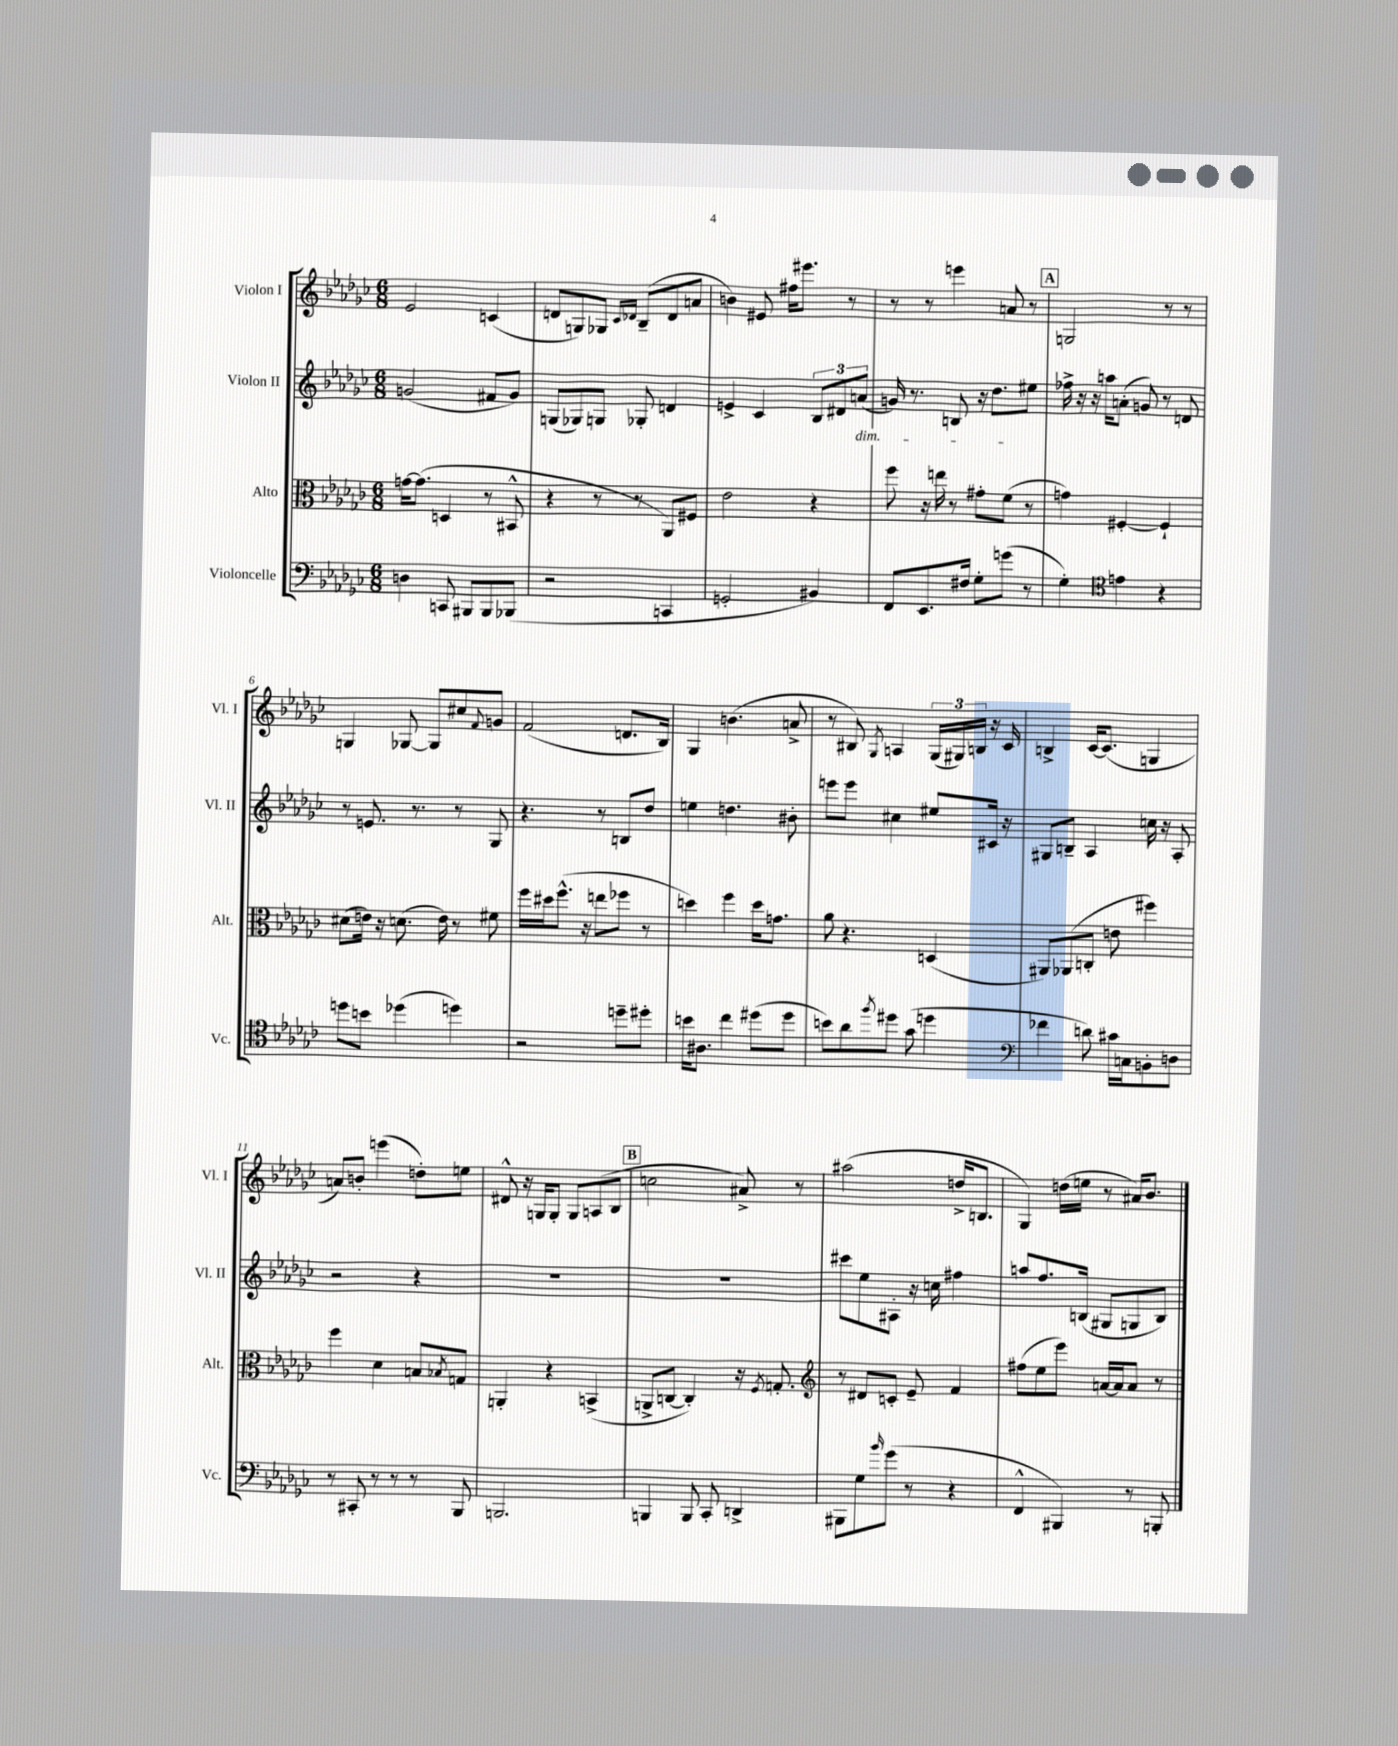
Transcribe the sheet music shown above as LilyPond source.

<<
\new StaffGroup <<
\new Staff = "s0" \with { instrumentName = "Violon I" shortInstrumentName = "Vl. I" } {
    \clef treble \key ges \major \numericTimeSignature \time 6/8
    ees'2 c'4( |
    d'8 g8) ges8 \grace { ces'16 des'16 } bes8--( des'8 a'8 |
    b'4) eis'8 fis''16 eis'''8. r8 |
    r8 r8 e'''4 a'8 r8 |
    \mark \markup { \box "A" } g2 r8 r8 |
    g4 ges8~ ges8 cis''8 \appoggiatura { f'8 } g'8 |
    f'2( d'8. bes16) |
    ges4 b'4.( a'8-> |
    r8 bis8) \acciaccatura { ges8 } a4 \tuplet 3/2 { ges16( gis16) b16 } r16 ces'16 |
    b4-> ces'16~ ces'8.( g4 |
    a'8) b'8-. e'''4( d''8-.) e''8 |
    dis'8-^ r16 g16 g8-. g8 a8( bes8 |
    \mark \markup { \box "B" } c''2 ais'8->) r8 |
    ais''2( d''16-> b8. |
    ges4) d''16( e''16 r8 ais'16) bes'8. \bar "|." |
}
\new Staff = "s1" \with { instrumentName = "Violon II" shortInstrumentName = "Vl. II" } {
    \clef treble \key ges \major \numericTimeSignature \time 6/8
    g'2( fis'8 g'8) |
    g8( ges8) g8 ges8-. d'4 |
    e'4-> ces'4 \tuplet 3/2 { bes8 dis'8 a'8\dim( } |
    g'16) r8. b8 r16 des''8.\! eis''8 |
    \mark \markup { \box "A" } fes''16-> r16 r16 a''16 a'8-.( g'8) r8 d'8 |
    r8 e'8. r8. r8 ges8 |
    r4. r8 b8 des''8 |
    e''4 d''4. bis'8-. |
    e'''8 e'''8 cis''4 eis''8 cis'16 r16 |
    gis8 b8-- aes4 c''16 r16 aes8-. |
    r2 r4 |
    R2. |
    \mark \markup { \box "B" } R2. |
    cis'''8 ees''8 ais8-. r16 c''16 fis''4 |
    a''8 f''8. b16( gis8 g8 b8) \bar "|." |
}
\new Staff = "s2" \with { instrumentName = "Alto" shortInstrumentName = "Alt." } {
    \clef alto \key ges \major \numericTimeSignature \time 6/8
    g'16~ g'8.( d4 r8 bis,8-^ |
    r4 r8 r8 aes,8) fis8 |
    ees'2 r4 |
    f''8 r16 e''16 r8 gis'8-. f'8( r8 |
    \mark \markup { \box "A" } g'4) fis4~-. fis4-! |
    dis'8( e'16) r16 d'8.( e'16) r8 fis'8 |
    f''16 dis''16 f''8.-^( r16 e''8 fes''8 r8 |
    d''4) f''4 d''16 g'8. |
    aes'8 r4. d4( |
    ais,8) aes,8( c8-. e'8 fis''4) |
    f''4 des'4 b8 \acciaccatura { bes8 } g8 |
    a,4-. r4 b,4->( |
    \mark \markup { \box "B" } a,8-> c8~ c4-.) r16 \acciaccatura { f8 } g8.-. |
    \clef treble r8 dis'8 c'8-. ees'8-- f'4 |
    fis''8( ees''8 ees'''8) a'16~ a'16 a'8 r8 \bar "|." |
}
\new Staff = "s3" \with { instrumentName = "Violoncelle" shortInstrumentName = "Vc." } {
    \clef bass \key ges \major \numericTimeSignature \time 6/8
    d4 c,8 bis,,8 bis,,8 bes,,8( |
    r2 c,4 |
    g,2-. bis,4) |
    f,8 ees,8. fis16 ges8-. g'8( r8 |
    \mark \markup { \box "A" } ges4-.) \clef tenor e'4 r4 |
    d''8 b'8 des''4( d''4) |
    r2 d''8-- dis''8-. |
    b'16 ais8. ces''4 dis''8( dis''8 |
    b'8) aes'8 \acciaccatura { f''8 } dis''8 ges'8( d''4 |
    \clef bass fes'4 d'8) cis'16 c16 b,8-. d8 |
    r8 cis,8-. r8 r8 r8 bes,,8 |
    b,,2. |
    \mark \markup { \box "B" } b,,4 b,,8 ces,8-. d,4-> |
    bis,,8 ges8 \grace { bes'16 } ges'8( r8 r4 |
    f,4-^ bis,,4) r8 b,,8-. \bar "|." |
}
>>
>>
